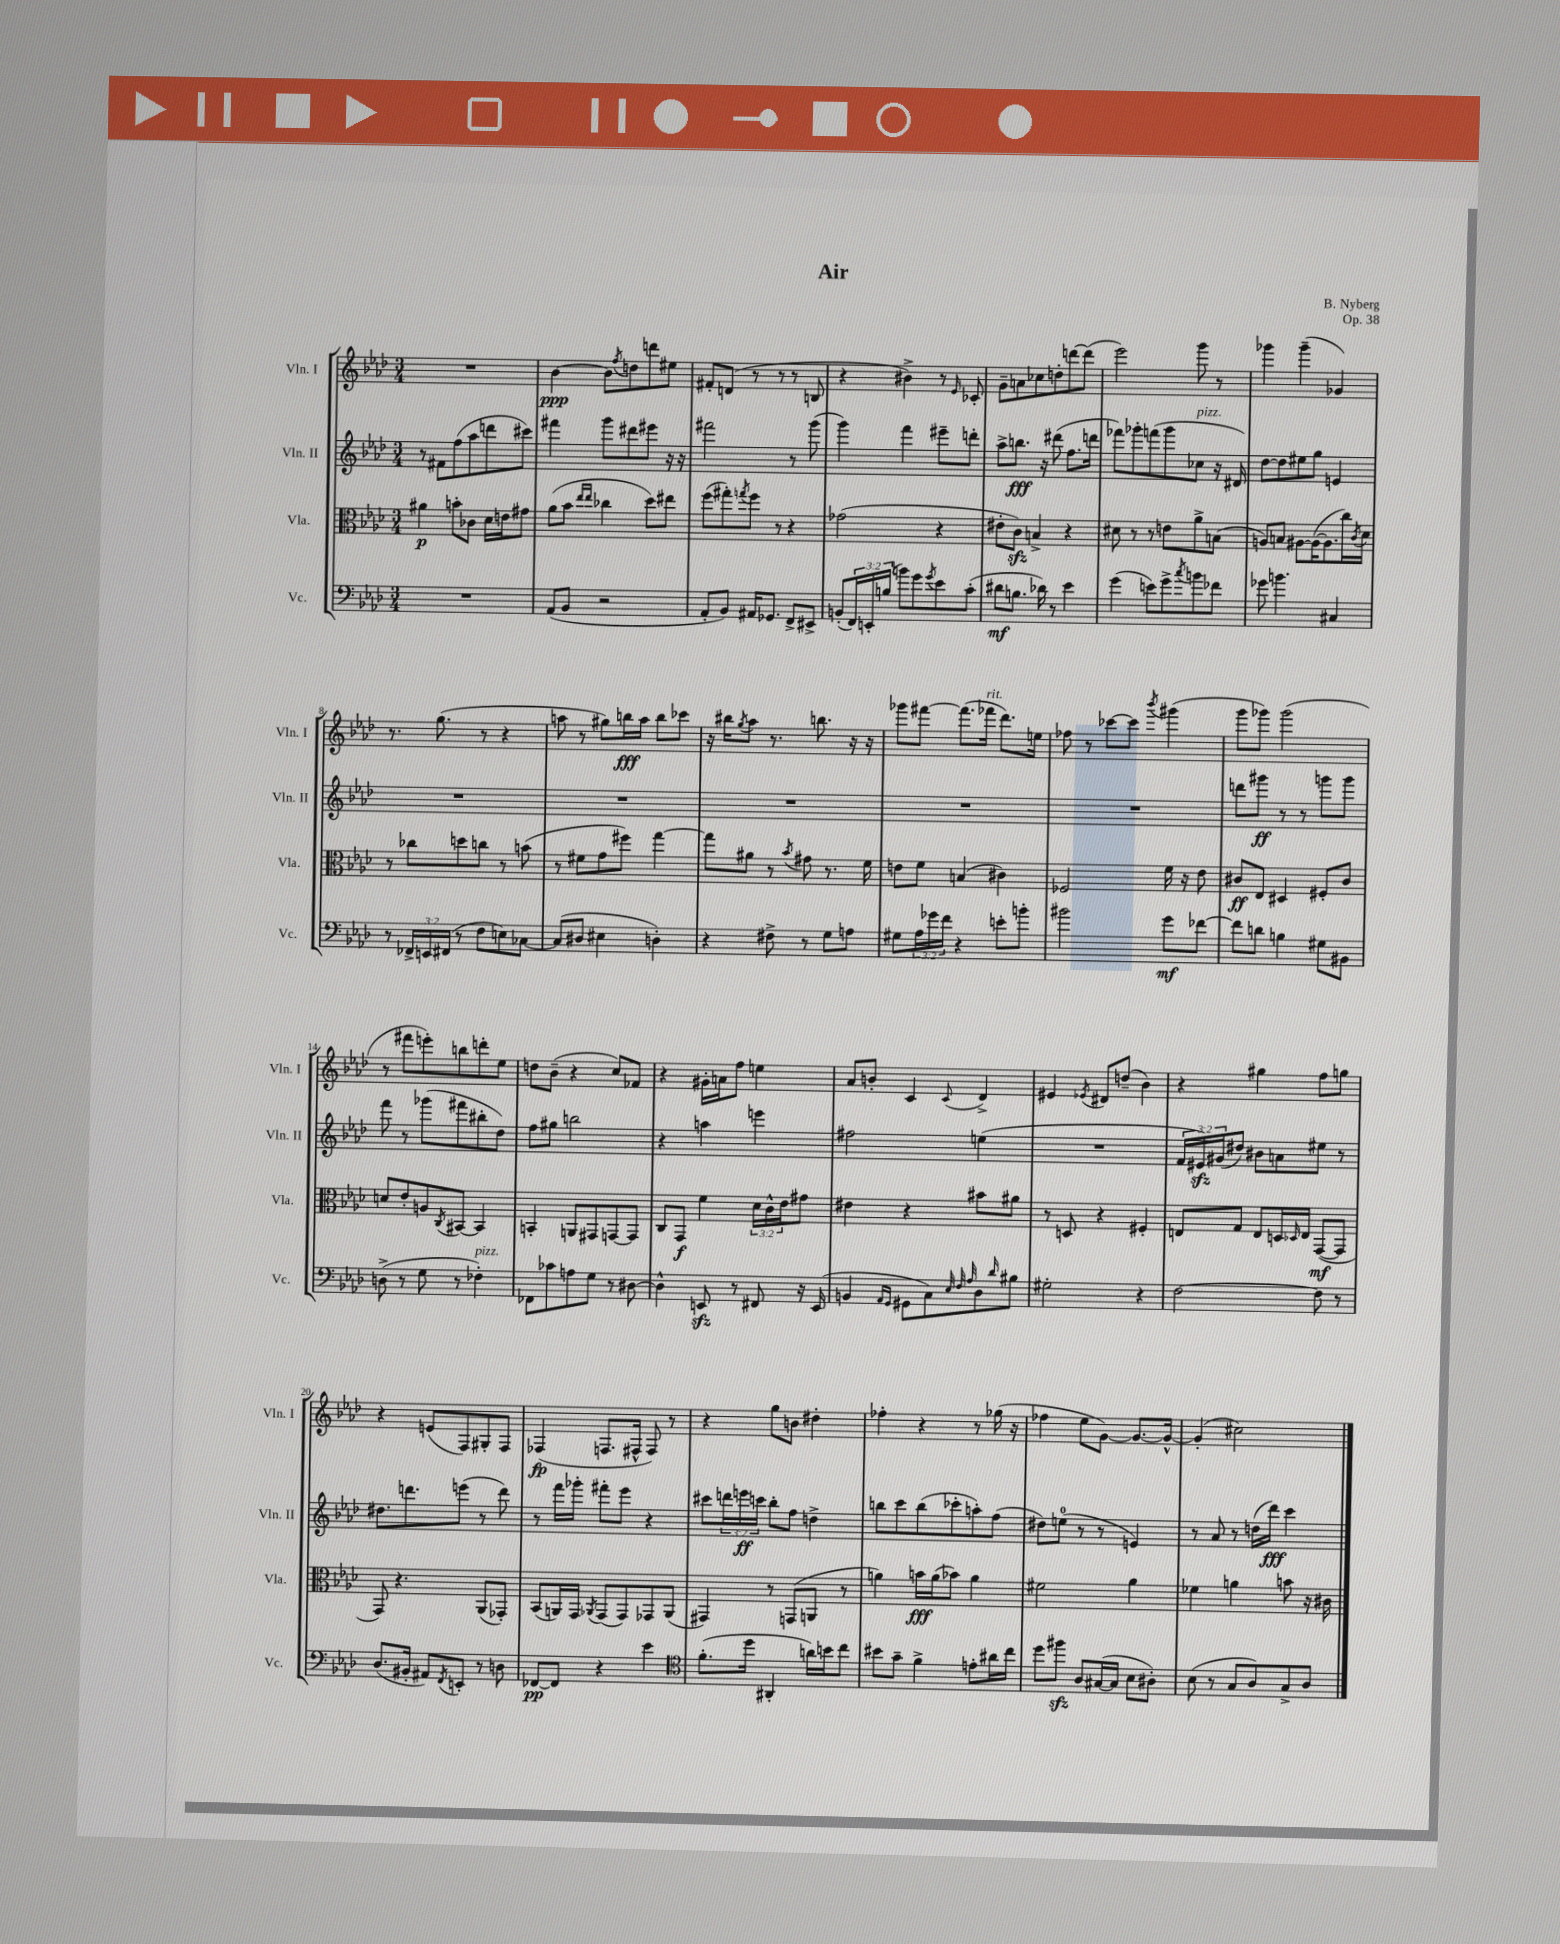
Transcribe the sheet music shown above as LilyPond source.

\header { title = "Air" composer = "B. Nyberg" opus = "Op. 38" }
<<
\new StaffGroup <<
\new Staff = "s0" \with { instrumentName = "Vln. I" shortInstrumentName = "Vln. I" } {
    \clef treble \key aes \major \numericTimeSignature \time 3/4
    R2. |
    bes'4~\ppp bes'8 \acciaccatura { f''8 } d''8 d'''8 eis''8 |
    fis'8-. d'8( r8 r8 r8 b8 |
    r4 bis'4->) r8 \grace { ees'16 } ces'8-. |
    g'8-- a'8 ces''8 d''8-. d'''8~ d'''8( |
    ees'''2) g'''8 r8 |
    ges'''4 ges'''4--( ges'4) |
    r8. g''8.( r8 r4 |
    a''8 r8 gis''8) b''16\fff a''16 b''8 ces'''8 |
    r16 bis''16 \acciaccatura { g''8 } aes''8 r8. b''8. r16 r16 |
    ges'''8 fis'''8~ fis'''8.( fes'''16^\markup { \italic "rit." } des'''8.) e''16 |
    fes''8 r8 ces'''8~ ces'''8 \acciaccatura { bes'''8 } gis'''4( |
    g'''8 ges'''8) ges'''2( |
    r8 fis'''8 e'''8-.) b''8 d'''8-. ees''8 |
    d''8 bes'8--( r4 c''8) fes'8 |
    r4 gis'16-. a'16 f''8 e''4 |
    aes'8 b'8-. c'4 \appoggiatura { c'8 } des'4-> |
    eis'4 \acciaccatura { ees'8 } dis'8 d''8--( bes'4) |
    r4 gis''4 f''8 g''8 |
    r4 e'8( f8) gis8-. f8 |
    fes4\fp( f8. fis16-^ fis8) r8 |
    r4 g''8 b'8 dis''4-. |
    fes''4-. r4 r8 ges''16( r16 |
    fes''4 ees''8 g'8~) g'8.~ g'16~-^ |
    g'4-.( cis''2) \bar "|." |
}
\new Staff = "s1" \with { instrumentName = "Vln. II" shortInstrumentName = "Vln. II" } {
    \clef treble \key aes \major \numericTimeSignature \time 3/4 \override Staff.TupletNumber.text = #tuplet-number::calc-fraction-text
    r8 fis'8 f''8( aes''8 d'''8 cis'''8) |
    fis'''4 g'''8 dis'''8 eis'''8 r16 r16 |
    fis'''2 r8 g'''8( |
    g'''4) f'''4 eis'''8-- d'''8-. |
    aes''8-> b''8.\fff r16 dis'''8( f''8. d'''16 |
    fes'''8) ges'''8-. f'''8( ges'''8 ces''8^\markup { \italic "pizz." } r16 dis'16) |
    des''8~ des''8 eis''8 g''8 e'4 |
    R2. |
    R2. |
    R2. |
    R2. |
    R2. |
    d'''8 gis'''8\ff r8 r8 g'''8 g'''8 |
    f'''8 r8 ges'''8( fis'''8 bis''8-. des''8) |
    f''8 gis''8 b''2 |
    r4 a''4 e'''4 |
    fis''2 e''4( |
    R2. |
    \tuplet 3/2 { f'16 eis'16\sfz) gis'16( } dis''8) bis'8 a'8 eis''8 r8 |
    dis''8. d'''8. e'''8( r8 d'''8) |
    r8 f'''16 ges'''16-. fis'''8-. ees'''8 r4 |
    cis'''8 \tuplet 3/2 { d'''16 e'''16\ff c'''16 } bes''8-. f''8 d''4-> |
    b''8 c'''8 b''8( ces'''8-. a''8-.) f''8( |
    dis''8) e''8-0( r8 r8 e'4) |
    r8 aes'8 r8 d''16( des'''16\fff) c'''4 \bar "|." |
}
\new Staff = "s2" \with { instrumentName = "Vla." shortInstrumentName = "Vla." } {
    \clef alto \key aes \major \numericTimeSignature \time 3/4 \override Staff.TupletNumber.text = #tuplet-number::calc-fraction-text
    ais'4\p b'8-. ces'8 des'16 e'16 gis'8 |
    aes'8( bes'8 \grace { ees''16 ees''16 } ces''4 des''8) eis''8 |
    f''8( gis''8-.) \acciaccatura { g''8 } f''8 r8 r4 |
    ges'2( r4 |
    eis'8-. c'8\sfz) b4-> r4 |
    dis'8 r8 r8 e'8 aes'8-> b8( |
    a8) b8 ais8~ ais16~( ais8. c''16) \acciaccatura { c'8 } des'16 |
    r8 ces''8 d''8 c''8 r8 b'8( |
    r8 fis'8 g'8 fis''8) g''4~ |
    g''8 ais'8 r8 \acciaccatura { bes'8 } gis'8 r8. f'16 |
    e'8 f'8 b4( cis'4) |
    fes2 f'16 r16 ees'8 |
    cis'8\ff ees8 dis4 fis8-. cis'8 |
    d'8 ees'8-. a8 \acciaccatura { c8 } bis,8~ bis,4 |
    b,4-. a,8 gis,8 g,8~ g,8 |
    c8 g,8\f f'4 \tuplet 3/2 { des'16 c'16-^ ees'16 } gis'8 |
    eis'4 r4 bis'8 ais'8 |
    r8 d8 r4 fis4-. |
    e8 g8 e8 d16 \grace { des16 } e16 g,8~\mf( g,8 |
    g,8) r4. aes,8( ges,8-.) |
    bes,8( a,16) g,16 \acciaccatura { aes,8 } g,8( g,8) ges,8 aes,8( |
    gis,4) r8 g,8( a,8 r8 |
    a'4) b'16\fff a'16( bes'8) a'4 |
    fis'2 aes'4 |
    fes'4 a'4 b'8 r16 cis'16 \bar "|." |
}
\new Staff = "s3" \with { instrumentName = "Vc." shortInstrumentName = "Vc." } {
    \clef bass \key aes \major \numericTimeSignature \time 3/4 \override Staff.TupletNumber.text = #tuplet-number::calc-fraction-text
    R2. |
    aes,8( bes,8 r2 |
    aes,8-. bes,8) ais,16 ges,8. f,8-> eis,8-> |
    b,8-.( \tuplet 3/2 { f,16) e,16-. b16( } b'8) g'8 \acciaccatura { g'8 } ees'8 c'8-.( |
    dis'8\mf b8. des'16) r8 ees'4 |
    g'4( e'8) g'8-> \acciaccatura { c''8 } b'8 fes'8 |
    ges'8 b'4. cis4 |
    r8 \tuplet 3/2 { fes,16-> e,16 fis,16( } r8 f8 e8) ces8~ |
    ces8( dis8 eis4 d4-.) |
    r4 fis8-> r8 g8 a8 |
    gis8 \tuplet 3/2 { aes16 ges'16 f'16 } r4 e'8-. b'8-. |
    bis'2 g'8\mf fes'8~ |
    fes'8 d'8 b4 gis8 bis,8 |
    d8->( r8 g8 r8 fes4-.^\markup { \italic "pizz." }) |
    fes,8 ces'8 a8 g8 r8 dis8~ |
    dis4-^ e,8\sfz r8 fis,8 r16 e,16( |
    b,4 \grace { aes,16 g,16 } gis,8 c8) \grace { ees32 f32 aes32 } des8 \grace { des'16 } bis8 |
    gis2-. r4 |
    f2~ f8 r8 |
    des8.( bis,16-. ais,8) \acciaccatura { f,8 } e,8-. r8 d8 |
    fes,8~\pp fes,8 r4 ees'4 |
    \clef tenor f'8.-.( des''16 ais,4-. a'16) b'16 c''8 |
    bis'8 g'8-- f'4-> e'8-. ais'16 c''16 |
    des''8 fis''8\sfz aes8 gis16~( gis16 bes8 ais8-.) |
    bes8( r8 g8 aes8) g8-> aes8 \bar "|." |
}
>>
>>
